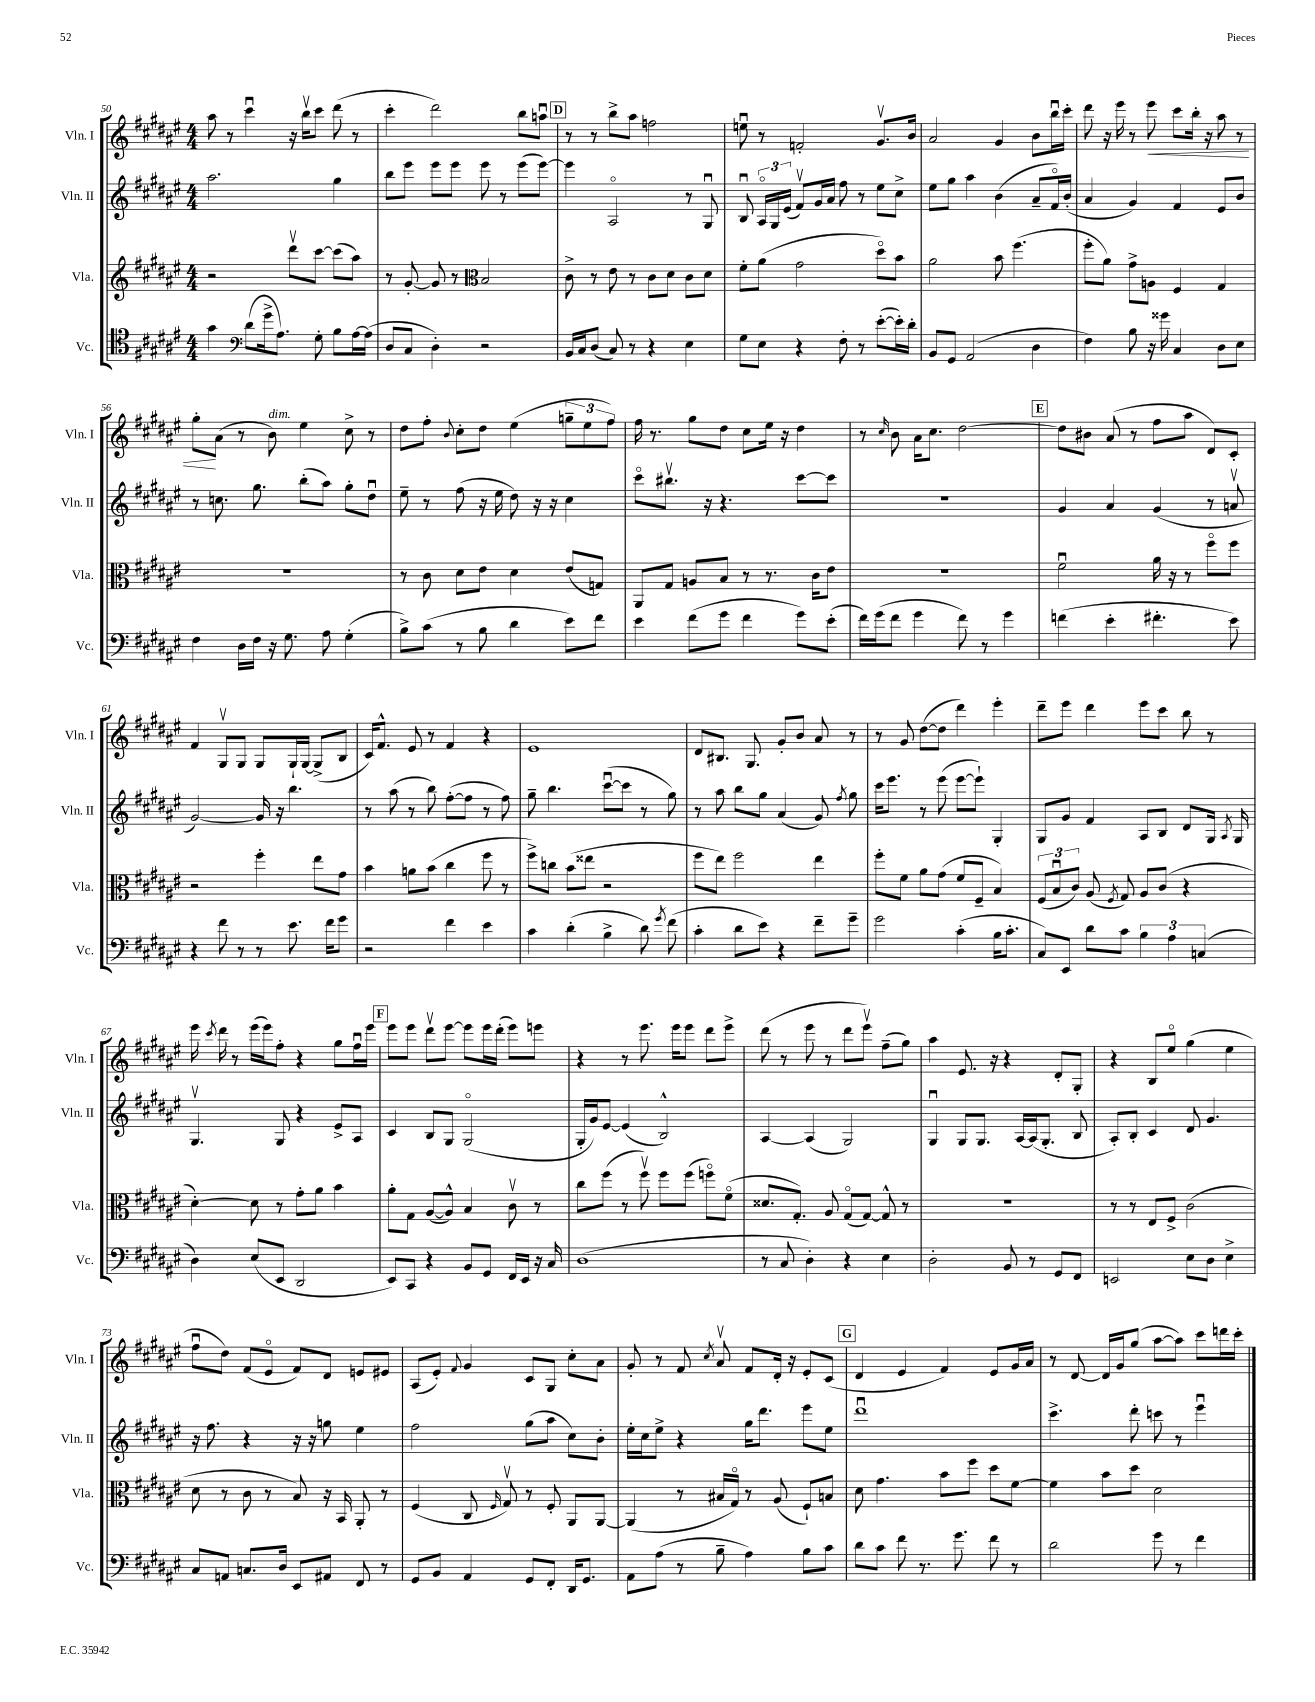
<<
\new StaffGroup <<
\new Staff = "s0" \with { instrumentName = "Vln. I" shortInstrumentName = "Vln. I" } {
    \clef treble \key fis \major \numericTimeSignature \time 4/4
    \autoBeamOff ais''8 r8 cis'''4\downbow r16 b''16[\upbow cis'''8] dis'''8( r8 |
    cis'''4-. dis'''2) b''8[ a''8]\downbow |
    \mark \markup { \box "D" } r8 r8 b''8[-> ais''8] f''2 |
    e''8\downbow r8 f'2-. gis'8.[\upbow b'16] |
    ais'2 gis'4 b'8[ b''16\downbow cis'''16]-. |
    dis'''8 r16 eis'''16 r8 eis'''8\< cis'''8[ b''16]-. r16 ais''8 r8 |
    gis''8[-.\! ais'8]( r8 b'8^\markup { \italic "dim." }) eis''4 cis''8-> r8 |
    dis''8[ fis''8]-. \appoggiatura { b'8 } cis''8[-. dis''8] eis''4( \tuplet 3/2 { g''8[-- eis''8 fis''8]) } |
    fis''16 r8. gis''8[ dis''8] cis''8[ eis''16] r16 dis''4 |
    r8 \grace { cis''16 } b'8 ais'16[ cis''8.] dis''2~ |
    \mark \markup { \box "E" } dis''8[ bis'8] ais'8( r8 fis''8[ ais''8] dis'8[) cis'8]-. |
    fis'4 gis8[\upbow gis8] gis8[ gis16-! gis16]~ gis8[->( b8] |
    cis'16[) fis'8.]-^ eis'8 r8 fis'4 r4 |
    eis'1 |
    dis'8[ bis8.] gis8. gis'8[-. b'8] ais'8 r8 |
    r8 gis'8 dis''8[~( dis''8] dis'''4) eis'''4-. |
    dis'''8[-- eis'''8] dis'''4 eis'''8[ cis'''8] b''8 r8 |
    eis'''16 \acciaccatura { cis'''8 } dis'''16 r8 eis'''16[( eis'''16) fis''8]-. r4 gis''8[ fis''16\downbow eis'''16] |
    \mark \markup { \box "F" } eis'''8[ eis'''8] dis'''8[\upbow eis'''8]~ eis'''8[ eis'''16 dis'''16]-.( eis'''8[) e'''8] |
    r4 r8 eis'''8. eis'''16[ eis'''8] dis'''8[ eis'''8]-> |
    dis'''8( r8 eis'''8 r8 dis'''8[ eis'''8]\upbow) fis''8[--( gis''8]) |
    ais''4 eis'8. r16 r4 dis'8[-. gis8]-. |
    r4 b8[ eis''8]\flageolet gis''4( eis''4 |
    fis''8[\downbow dis''8]) fis'8[( eis'8]\flageolet fis'8[) dis'8] e'8[ eis'8] |
    ais8[( eis'8]-.) \appoggiatura { fis'8 } gis'4 cis'8[ gis8] cis''8[-. ais'8] |
    gis'8-. r8 fis'8 \acciaccatura { cis''8 } ais'8\upbow fis'8[ dis'16]-. r16 eis'8[-. cis'8]( |
    \mark \markup { \box "G" } dis'4 eis'4 fis'4) eis'8[ gis'16 ais'16] |
    r8 dis'8~ dis'16[ gis'16 gis''8]( ais''8[~ ais''8]) cis'''8[ d'''16 cis'''16]-. \bar "|." |
}
\new Staff = "s1" \with { instrumentName = "Vln. II" shortInstrumentName = "Vln. II" } {
    \clef treble \key fis \major \numericTimeSignature \time 4/4
    \autoBeamOff ais''2. gis''4 |
    b''8[ eis'''8] eis'''8[ eis'''8] eis'''8 r8 eis'''8[( eis'''8]~) |
    \mark \markup { \box "D" } eis'''4 ais2\flageolet r8 gis8\downbow |
    b8\downbow \tuplet 3/2 { ais16[\flageolet gis16 eis'16]( } fis'8[\upbow) gis'16 ais'16] fis''8 r8 eis''8[ cis''8]-> |
    eis''8[ gis''8] ais''4 b'4( ais'8[-- fis'16\flageolet) b'16]-.( |
    ais'4 gis'4) fis'4 eis'8[ b'8] |
    r8 c''8. gis''8. b''8[-.( ais''8]) gis''8[-. dis''8]\downbow |
    eis''8-- r8 fis''8( r16 eis''16 dis''8) r16 r16 cis''4 |
    cis'''8[\flageolet bis''8.]\upbow r16 r4. cis'''8[~ cis'''8] |
    R1 |
    \mark \markup { \box "E" } gis'4 ais'4 gis'4( r8 a'8\upbow |
    gis'2~) gis'16 r16 b''4. |
    r8 ais''8( r8 b''8) fis''8[~-.( fis''8] r8 fis''8) |
    gis''8-- b''4. cis'''8[~\downbow( cis'''8] r8 gis''8) |
    r8 ais''8 b''8[ gis''8] ais'4( gis'8) \acciaccatura { fis''8 } gis''8 |
    cis'''16[ eis'''8.] r8 eis'''8( eis'''8[~ eis'''8]-!) gis4-. |
    gis8[ gis'8] fis'4 ais8[ b8] dis'8[ gis16] \acciaccatura { ais8 } gis16 |
    gis4.\upbow gis8 r4 eis'8[-> ais8] |
    \mark \markup { \box "F" } cis'4 b8[ gis8] gis2\flageolet( |
    gis16[-. gis'16) eis'8]~ eis'4( b2-^) |
    ais4~ ais4( gis2) |
    gis4\downbow gis8[ gis8.] ais16[~ ais16( gis8.]-. b8 |
    ais8[-.) b8]-. cis'4 dis'8 gis'4. |
    r16 fis''8. r4 r16 r16 g''8 eis''4 |
    fis''2 gis''8[( ais''8] cis''8[) b'8]-. |
    eis''16[-. cis''16 eis''8]-> r4 gis''16[ dis'''8.] eis'''8[ eis''8] |
    \mark \markup { \box "G" } dis'''1\downbow |
    cis'''4.-> dis'''8-. c'''8 r8 eis'''4\downbow \bar "|." |
}
\new Staff = "s2" \with { instrumentName = "Vla." shortInstrumentName = "Vla." } {
    \clef treble \key fis \major \numericTimeSignature \time 4/4
    \autoBeamOff r2 dis'''8[\upbow cis'''8]~ cis'''8[( ais''8]) |
    r8 gis'8~-. gis'8 r8 \clef alto b2 |
    \mark \markup { \box "D" } cis'8-> r8 eis'8 r8 cis'8[ dis'8] cis'8[ dis'8] |
    fis'8[-. ais'8]( gis'2 dis''8[\flageolet) b'8] |
    ais'2 b'8 fis''4.( |
    fis''8[-. ais'8]) gis'8[-> a8] fis4 gis4 |
    r1 |
    r8 cis'8 dis'8[ eis'8] dis'4 eis'8[( g8]) |
    ais,8[ gis8] a8[ b8] r8 r8. cis'16[ eis'8] |
    R1 |
    \mark \markup { \box "E" } fis'2\downbow ais'16 r16 r8 fis''8[\flageolet fis''8] |
    r2 fis''4-. eis''8[ gis'8] |
    b'4 a'8[ b'8]( cis''4 fis''8 r8 |
    fis''8[->) c''8] b'8[( eisis''8] r2 |
    fis''8[ eis''8]) fis''2 eis''4 |
    fis''8[-. fis'8] ais'8[ gis'8]( fis'8[ fis8]-- b4) |
    \tuplet 3/2 { fis8[( b8\downbow cis'8]) } ais8( \acciaccatura { fis8 } gis8) ais8[ cis'8]( r4 |
    dis'4~-.) dis'8 r8 gis'8[-. ais'8] b'4 |
    \mark \markup { \box "F" } ais'8[-. gis8] ais8[~( ais8]-^) b4 cis'8\upbow r8 |
    cis''8[ fis''8]( r8 fis''8\upbow) fis''8[ fis''8]( f''8[\flageolet) fis'8]\flageolet( |
    disis'8.[ gis8.]-.) ais8 gis8[\flageolet( gis8]~) gis8-^ r8 |
    R1 |
    r8 r8 eis8[ fis8]-> cis'2( |
    dis'8 r8 cis'8 r8 b8) r16 b,16 ais,8-. r8 |
    fis4( cis8 \grace { fis16 } gis8\upbow) r8 fis8-. ais,8[ ais,8]~ |
    ais,4( r8 bis16[ gis16]\flageolet) r8 ais8( fis8[-!) b8] |
    \mark \markup { \box "G" } dis'8 gis'4. b'8[ fis''8] dis''8[ fis'8]~ |
    fis'4 b'8[ dis''8] dis'2 \bar "|." |
}
\new Staff = "s3" \with { instrumentName = "Vc." shortInstrumentName = "Vc." } {
    \clef tenor \key fis \major \numericTimeSignature \time 4/4
    \autoBeamOff gis'4 \clef bass dis'8[( gis'16-> ais8.]) gis8-. b8[ ais16~ ais16]( |
    dis8[ cis8] dis4-.) r2 |
    \mark \markup { \box "D" } b,16[ cis16 dis8]( cis8) r8 r4 eis4 |
    gis8[ eis8] r4 fis8-. r8 eis'8[~-.( eis'16-.) dis'16]-. |
    b,8[ gis,8] ais,2( dis4 |
    fis4) b8 r16 gisis'16 cis4 dis8[ eis8] |
    fis4 dis16[ fis16] r16 gis8. ais8 gis4-.( |
    b8[->) cis'8]( r8 b8 dis'4 eis'8[) fis'8] |
    eis'4 fis'8[( gis'8] fis'4 gis'8[) eis'8]-.( |
    fis'16[) gis'16( fis'8] gis'4 fis'8) r8 gis'4 |
    \mark \markup { \box "E" } f'4( eis'4-. fis'4.-. eis'8) |
    r4 fis'8 r8 r8 eis'8. fis'16[ gis'8] |
    r2 fis'4 eis'4 |
    cis'4 dis'4-.( b4-> dis'8) \acciaccatura { gis'8 } fis'8( |
    cis'4-. dis'8[ eis'8]) r4 fis'8[-- gis'8]-- |
    gis'2 cis'4-.( b16[ cis'8.]-. |
    cis8[) eis,8] dis'8[ cis'8] \tuplet 3/2 { b4 ais4 c4( } |
    dis4) eis8[( eis,8] dis,2 |
    \mark \markup { \box "F" } eis,8[) cis,8] r4 b,8[ gis,8] fis,16[ eis,16] r16 cis16 |
    dis1( |
    r8 cis8 dis4-.) r4 eis4 |
    dis2-. b,8 r8 gis,8[ fis,8] |
    e,2 eis8[ dis8] eis4-> |
    cis8[ a,8] c8.[ dis16] eis,8[ ais,8] fis,8 r8 |
    gis,8[ b,8] ais,4 gis,8[ fis,8]-. dis,16[ gis,8.] |
    ais,8[ ais8]( r8 b8-- ais4) b8[ cis'8] |
    \mark \markup { \box "G" } dis'8[ cis'8] fis'8 r8. gis'8. fis'8 r8 |
    dis'2 gis'8 r8 fis'4 \bar "|." |
}
>>
>>
\layout { \context { \Score currentBarNumber = #50 } }
